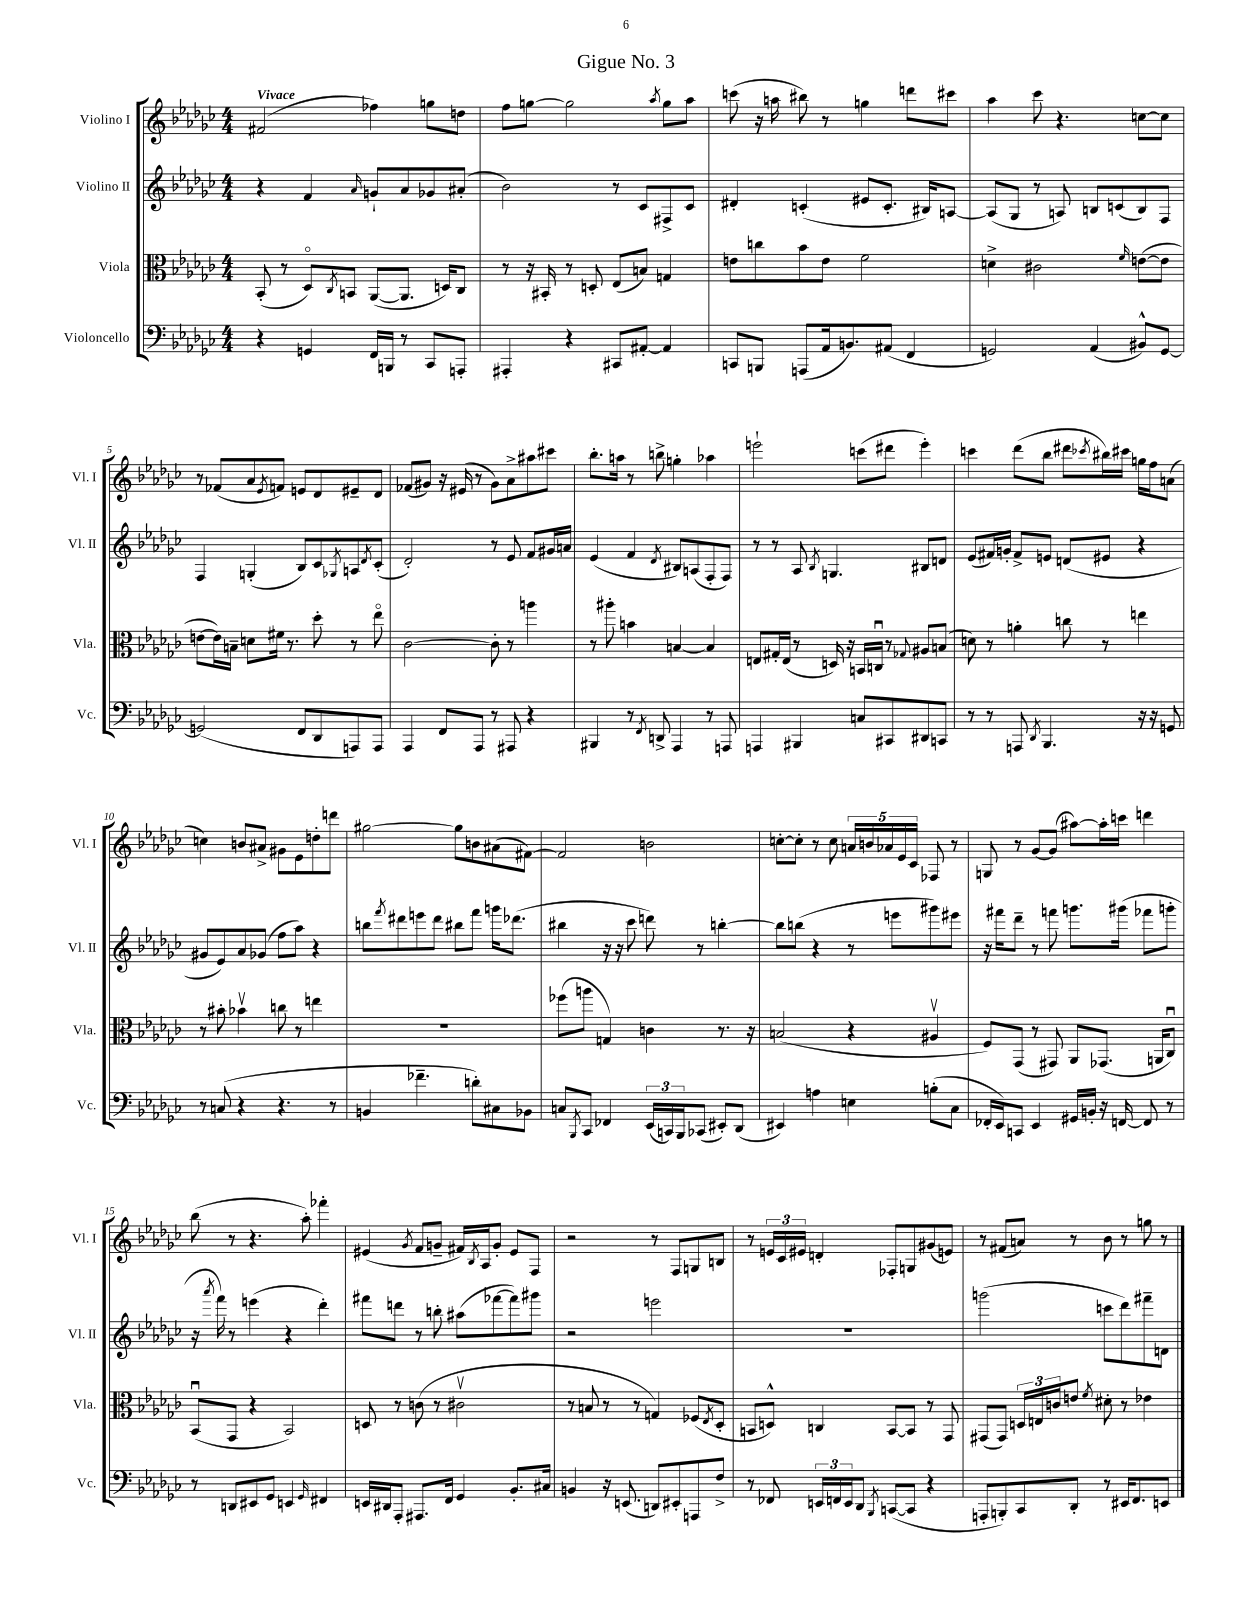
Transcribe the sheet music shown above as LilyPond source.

\header { title = "Gigue No. 3" }
<<
\new StaffGroup <<
\new Staff = "s0" \with { instrumentName = "Violino I" shortInstrumentName = "Vl. I" } {
    \clef treble \key ges \major \numericTimeSignature \time 4/4 \tempo "Vivace"
    fis'2( fes''4) g''8 d''8 |
    f''8 g''8~ g''2 \acciaccatura { aes''8 } g''8 aes''8 |
    c'''8( r16 a''16 bis''8) r8 g''4 d'''8 cis'''8 |
    aes''4 ces'''8 r4. c''8~ c''8 |
    r8 fes'8( aes'8 \acciaccatura { ees'8 } f'8) e'8 des'8 eis'8-- des'8 |
    fes'8( gis'8) r16 eis'16( r8 gis'8) aes'8-> ais''8 cis'''8 |
    bes''8.-. a''16 r8 b''8-> g''4-. aes''4 |
    e'''2-! c'''8( dis'''8 e'''4-.) |
    c'''4 des'''8( bes''8 dis'''8 \acciaccatura { ces'''8 } bis''16) cis'''16 g''16 f''16 a'8( |
    c''4) b'8 ais'8-> gis'8 ees'8 d''8-. d'''8 |
    gis''2~ gis''8 b'8 ais'8( fis'8~) |
    fis'2 b'2 |
    c''8~-. c''8-. r8 c''8 \tuplet 5/4 { a'16 b'16 aes'16 ees'16 ces'16 } fes8 r8 |
    g8 r8 ges'8~ ges'8( ais''8~) ais''16-. c'''16 d'''4 |
    bes''8( r8 r4. aes''8-.) fes'''4-. |
    eis'4( \acciaccatura { ges'8 } f'8 g'8-- fis'16) \acciaccatura { bes8 } aes16 g'8-. eis'8 f8 |
    r2 r8 f8 g8 b8 |
    r8 \tuplet 3/2 { e'16 ces'16 eis'16 } d'4-. fes8-. g8 gis'8( e'8) |
    r8 fis'8( a'8) r8 bes'8 r8 g''8 r8 \bar "|." |
}
\new Staff = "s1" \with { instrumentName = "Violino II" shortInstrumentName = "Vl. II" } {
    \clef treble \key ges \major \numericTimeSignature \time 4/4
    r4 f'4 \grace { aes'16 } g'8-! aes'8 ges'8 ais'8-.( |
    bes'2) r8 ces'8 fis8-> ces'8 |
    dis'4-. c'4-.( eis'8 c'8.-. bis16) a8~ |
    a8( ges8 r8 a8) b8 c'8( b8) f8 |
    f4 g4-.( bes8) ces'8 \acciaccatura { ges8 } a8 \acciaccatura { des'8 } ces'8-.( |
    des'2-.) r8 ees'8 f'8 gis'16 a'16 |
    ees'4( f'4 \acciaccatura { des'8 } bis8) a8( f8-. f8) |
    r8 r8 aes8 \acciaccatura { bes8 } g4. bis8 d'8 |
    ees'8( fis'16) g'16-. fis'8-> e'8 d'8( eis'8 r4 |
    gis'8 ees'8) aes'8 ges'8( f''8 aes''8) r4 |
    b''8 \acciaccatura { f'''8 } dis'''8 e'''8 dis'''8 bis''8 f'''8 g'''16 des'''8.( |
    bis''4 r16 r16 ces'''8 d'''8) r8 b''4~-. |
    b''8 b''8( r4 r8 e'''8 gis'''8) eis'''8 |
    r16 fis'''16 des'''8-- r8 f'''8 g'''8. gis'''16( fes'''8 g'''8-. |
    r16 \acciaccatura { aes'''8 } f'''16) r8 e'''4( r4 des'''4-.) |
    fis'''8 d'''8 r8 b''8-. ais''8( fes'''8~ fes'''8) gis'''8 |
    r2 e'''2 |
    R1 |
    g'''2( c'''8 des'''8) fis'''8-- d'8 \bar "|." |
}
\new Staff = "s2" \with { instrumentName = "Viola" shortInstrumentName = "Vla." } {
    \clef alto \key ges \major \numericTimeSignature \time 4/4
    bes,8-.( r8 des8\flageolet) \acciaccatura { ces8 } b,8 aes,8~( aes,8. d16) ces8 |
    r8 r16 bis,16-. r8 d8-. ees8( b8) g4 |
    e'8 c''8 bes'8 e'8 f'2 |
    d'4-> cis'2 \grace { f'16 } e'8~( e'8 |
    e'8~ e'16) b16-- d'8 fis'16 r8. des''8-. r8 ees''8\flageolet |
    ces'2~ ces'8-. r8 a''4 |
    r8 ais''8-. b'4 b4~ b4 |
    e8 gis16-. e16( r8 d16) r16 b,16 c16\downbow r8 \appoggiatura { ges8 } ais8 b8( |
    d'8) r8 a'4-. c''8 r8 e''4 |
    r8 bis'8-. bes'4\upbow c''8 r8 e''4 |
    R1 |
    fes''8( a''8 g4) c'4 r8. r16 |
    b2( r4 ais4\upbow |
    f8) ges,8( r8 gis,8) aes,8 ges,8.( a,16 ces8\downbow) |
    bes,8\downbow( ges,8 r4 bes,2) |
    d8 r8 c'8( r8 cis'2\upbow |
    r8 b8 r8 r8 g4) fes8( \acciaccatura { ees8 } des8-. |
    b,8 d8-^) c4 b,8~ b,8 r8 ges,8 |
    gis,8( gis,8) \tuplet 3/2 { d16 e16 c'16 } e'8 \acciaccatura { f'8 } dis'8-. r8 ees'4 \bar "|." |
}
\new Staff = "s3" \with { instrumentName = "Violoncello" shortInstrumentName = "Vc." } {
    \clef bass \key ges \major \numericTimeSignature \time 4/4
    r4 g,4 f,16 b,,16 r8 ces,8 a,,8-. |
    ais,,4-. r4 cis,8 ais,8~-. ais,4 |
    c,8 b,,8 a,,8( aes,16 b,8.) ais,8( f,4 |
    g,2) aes,4( bis,8-^) g,8~ |
    g,2( f,8 des,8 a,,8) a,,8 |
    aes,,4 f,8 aes,,8 r8 ais,,8 r4 |
    bis,,4 r8 \acciaccatura { f,8 } d,8-> aes,,4 r8 a,,8 |
    a,,4 bis,,4 c8 cis,8 dis,8 c,8 |
    r8 r8 a,,8 \acciaccatura { des,8 } bes,,4. r16 r16 g,8 |
    r8 c8( r4 r4. r8 |
    b,4 fes'4.-- d'8-.) cis8 bes,8 |
    c8 \acciaccatura { bes,,8 } ces,8 fes,4 \tuplet 3/2 { ees,16( c,16) bes,,16 } ces,8( eis,8-.) des,8( |
    eis,4) a4 e4 b8-.( ces8 |
    fes,16-. ees,16) c,8 ees,4 gis,16 b,16-. r16 f,16~ f,8 r8 |
    r8 d,8 eis,8 ges,8 e,4 \grace { ges,16 } fis,4 |
    e,16 dis,16 aes,,8-. ais,,8. f,16 ges,4 bes,8.-. cis16 |
    b,4 r16 e,8.( d,8) eis,8-. a,,8 f8-> |
    r8 fes,8 \tuplet 3/2 { e,16 f,16 e,16 } des,8 \acciaccatura { bes,,8 } c,8~( c,8 r4 |
    a,,8-. b,,8-.) ces,8 des,8-. r8 eis,16 f,8. e,8 \bar "|." |
}
>>
>>
